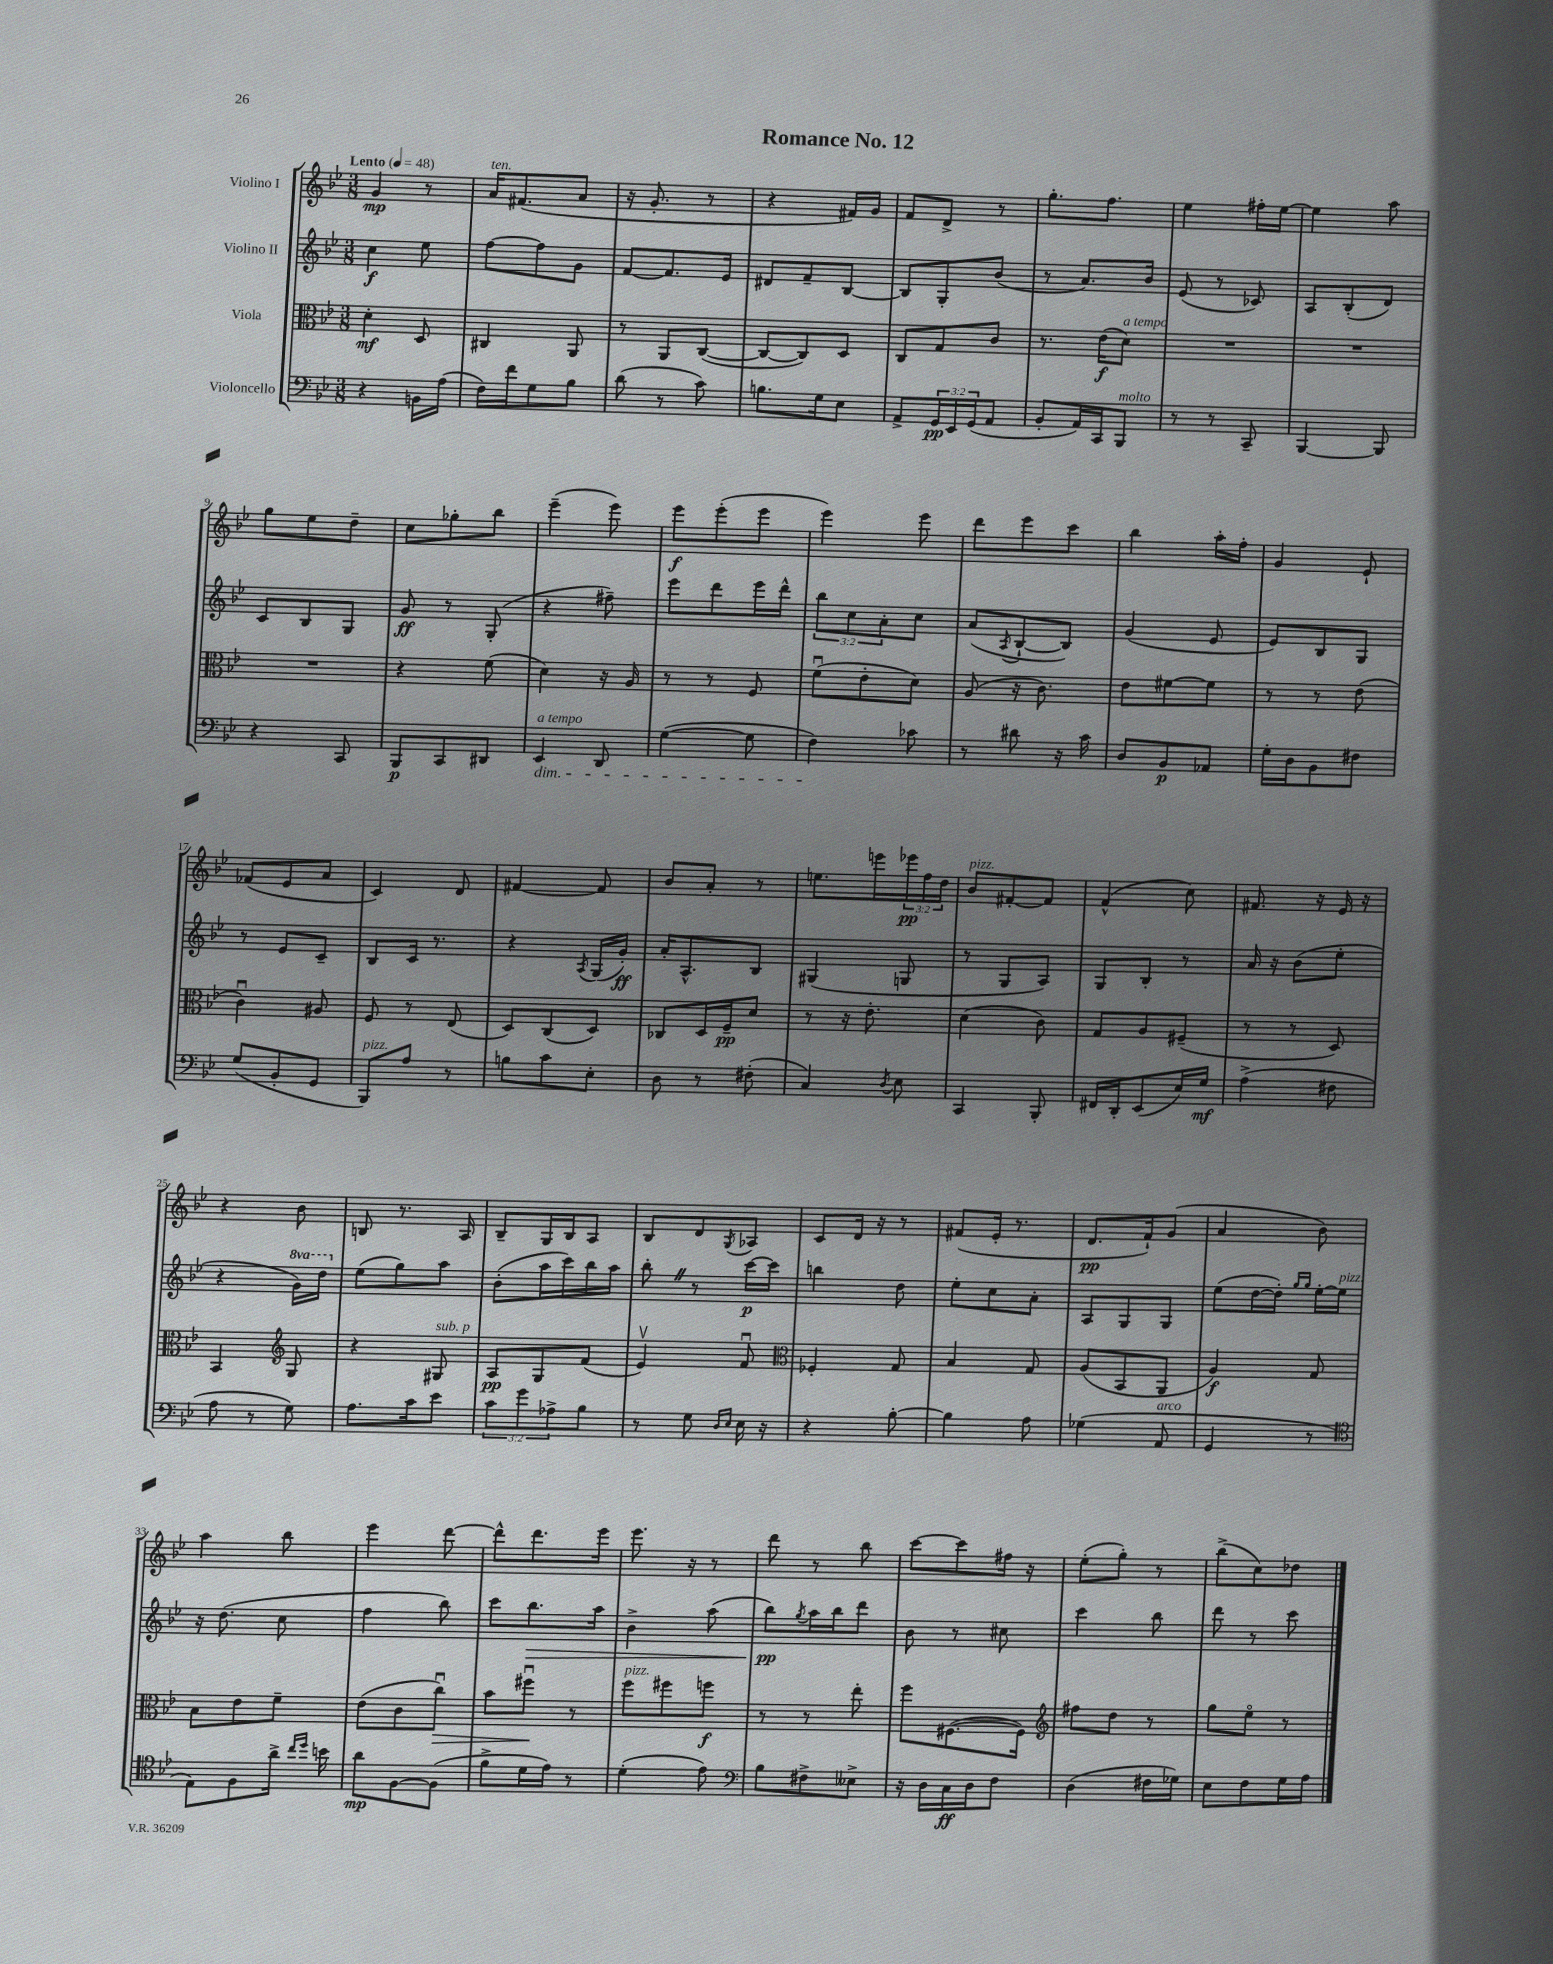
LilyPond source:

\header { title = "Romance No. 12" }
<<
\new StaffGroup <<
\new Staff = "s0" \with { instrumentName = "Violino I" } {
    \clef treble \key bes \major \numericTimeSignature \time 3/8 \override Staff.TupletNumber.text = #tuplet-number::calc-fraction-text \tempo "Lento" 4 = 48
    g'4\mp r8 |
    a'16^\markup { \italic "ten." } fis'8.( a'8 |
    r16 g'8.-. r8 |
    r4 fis'16) g'16 |
    f'8 d'8-> r8 |
    g''8.-. f''8. |
    ees''4 fis''16-. ees''16~ |
    ees''4 a''8 |
    g''8 ees''8 d''8-- |
    c''8 ges''8-. bes''8 |
    ees'''4--( ees'''8) |
    ees'''8\f ees'''8-.( ees'''8 |
    ees'''4) ees'''8 |
    d'''8 ees'''8 c'''8 |
    bes''4 a''16-. f''16-. |
    g'4 ees'8-! |
    fes'8( ees'8 a'8 |
    c'4) d'8 |
    fis'4~ fis'8 |
    bes'8 a'8-. r8 |
    e''8. e'''16 \tuplet 3/2 { ees'''16\pp f''16 d''16 } |
    bes'8^\markup { \italic "pizz." } fis'8~-. fis'8 |
    f'4-^( c''8) |
    fis'8. r16 ees'16 r16 |
    r4 bes'8 |
    b8 r8. a16 |
    bes8-- g16 bes16 a8 |
    bes8 d'8 \acciaccatura { g8 } aes8 |
    c'8 d'16 r16 r8 |
    fis'8( ees'16-. r8. |
    d'8.\pp f'16-!) g'8( |
    a'4 bes'8) |
    a''4 bes''8 |
    ees'''4 d'''8~ |
    d'''8-^ d'''8. ees'''16 |
    ees'''8. r16 r8 |
    d'''8 r8 bes''8 |
    c'''8~ c'''8 fis''16 r16 |
    ees''8-.( g''8-.) r8 |
    bes''8->( c''8) des''8 \bar "|." |
}
\new Staff = "s1" \with { instrumentName = "Violino II" } {
    \clef treble \key bes \major \numericTimeSignature \time 3/8 \override Staff.TupletNumber.text = #tuplet-number::calc-fraction-text \set Staff.ottavationMarkups = #ottavation-simple-ordinals
    c''4\f ees''8 |
    f''8~ f''8 g'8 |
    f'8~ f'8. ees'16 |
    dis'8 f'8-- bes8~ |
    bes8 g8-. bes'8( |
    r8 a'8.) bes'16 |
    ees'8( r8 ces'8) |
    a8 bes8-.( d'8) |
    c'8 bes8 g8 |
    g'8\ff r8 g8-.( |
    r4 fis''8--) |
    ees'''8 d'''8 ees'''16 d'''16-^ |
    \tuplet 3/2 { bes''8 c''8 a'8-. } c''8 |
    a'8( \acciaccatura { a8 } bes8~-! bes8) |
    g'4( ees'8 |
    ees'8) bes8 g8 |
    r8 ees'8 c'8-- |
    bes8 c'16 r8. |
    r4 \acciaccatura { a8 } g16( g'16-.\ff) |
    a'16-. a8.-^ bes8 |
    gis4( g8 |
    r8 g8 a8) |
    g8 bes8-. r8 |
    a'16 r16 bes'8( ees''8-. |
    r4 \ottava #1 g''16) d'''16 \ottava #0 |
    ees''8( g''8) a''8 |
    bes'8-.( a''16 c'''16) bes''16 a''16 |
    bes''8-. \once \override BreathingSign.text = \markup { \musicglyph "scripts.caesura.straight" } \breathe r8 c'''16~\p c'''16 |
    b''4 d''8 |
    ees''8-. c''8 a'8-. |
    a8 g8 g8 |
    ees''8( d''16~ d''16-.) \grace { g''16 g''16 } ees''16~-. ees''16^\markup { \italic "pizz." } |
    r16 d''8.( c''8 |
    f''4 bes''8) |
    c'''8 bes''8.\> a''16 |
    bes'4-> a''8( |
    bes''8\pp\!) \acciaccatura { g''8 } a''16 bes''16 d'''8 |
    bes'8 r8 cis''8 |
    c'''4 bes''8 |
    d'''8 r8 c'''8 \bar "|." |
}
\new Staff = "s2" \with { instrumentName = "Viola" } {
    \clef alto \key bes \major \numericTimeSignature \time 3/8
    d'4-.\mf d8 |
    cis4 a,8 |
    r8 a,8 c8~( |
    c8~ c8) d8 |
    c8 g8 c'8 |
    r8. ees'16\f( d'8^\markup { \italic "a tempo" }) |
    R4. |
    R4. |
    R4. |
    r4 f'8( |
    d'4) r16 a16 |
    r8 r8 f8 |
    f'8\downbow( ees'8-. d'8) |
    a8( r16 c'8.) |
    ees'8 fis'8~ fis'8 |
    r8 r8 ees'8( |
    c'4\downbow) ais8 |
    f8 r8 ees8( |
    d8) c8( d8) |
    ces8 d16 f16--\pp d'8 |
    r8 r16 ees'8.-. |
    d'4( c'8) |
    g8 a8 fis8--( |
    r8 r8 d8) |
    bes,4 \clef treble g8 |
    r4 gis8^\markup { \italic "sub. p" } |
    a8\pp g8 f'8( |
    ees'4\upbow) f'8\downbow |
    \clef alto fes4-. g8 |
    bes4 g8 |
    a8( bes,8 a,8 |
    a4\f) g8 |
    bes8 ees'8 f'8-- |
    ees'8( c'8 c''8\downbow\>) |
    bes'8 fis''8\downbow\! r8 |
    f''8^\markup { \italic "pizz." } fis''8 f''8\f |
    r8 r8 ees''8-. |
    f''8 fis8.~( fis16) |
    \clef treble fis''8 d''8 r8 |
    g''8 ees''8\flageolet r8 \bar "|." |
}
\new Staff = "s3" \with { instrumentName = "Violoncello" } {
    \clef bass \key bes \major \numericTimeSignature \time 3/8 \override Staff.TupletNumber.text = #tuplet-number::calc-fraction-text
    r4 b,16 a16( |
    f16) f'16 g8 bes8 |
    d'8( r8 c'8) |
    b8. g16 ees8 |
    a,8-> \tuplet 3/2 { g,16\pp ees,16 g,16( } a,8 |
    bes,8-. a,16) c,16 bes,,8^\markup { \italic "molto" } |
    r8 r8 c,8-- |
    bes,,4~ bes,,8 |
    r4 c,8 |
    bes,,8\p c,8 dis,8 |
    ees,4\dim^\markup { \italic "a tempo" } d,8 |
    g4~( g8 |
    f4\!) ces'8 |
    r8 dis'8 r16 c'16 |
    d8 bes,8\p aes,8 |
    g16-. d16 bes,8 fis8 |
    g8( bes,8-. g,8 |
    bes,,8^\markup { \italic "pizz." }) a8 r8 |
    b8 c'8 ees8-. |
    d8 r8 fis8-.( |
    c4) \acciaccatura { d8 } ees8 |
    c,4 bes,,8-. |
    fis,16 d,16-. ees,8( ees16) g16\mf |
    a4->( fis8 |
    a8 r8 g8) |
    a8. c'16 ees'8 |
    \tuplet 3/2 { c'8 g'8 aes8-> } bes8 |
    r8 g8 \grace { d16 ees16 } ees16 r16 |
    r4 bes8~-. |
    bes4 a8 |
    ges4( a,8^\markup { \italic "arco" } |
    g,4 r8 |
    \clef tenor ees8) f8 a'16-> \grace { c''16 d''16 } b'16 |
    a'8\mp f8~ f8( |
    f'8-> d'16 ees'16) r8 |
    d'4-.( ees'8) |
    \clef bass bes8 fis8-> eeses8-> |
    r16 d16 c16\ff d16 f8 |
    d4( fis16 ges16) |
    ees8 f8 g16 a16 \bar "|." |
}
>>
>>
